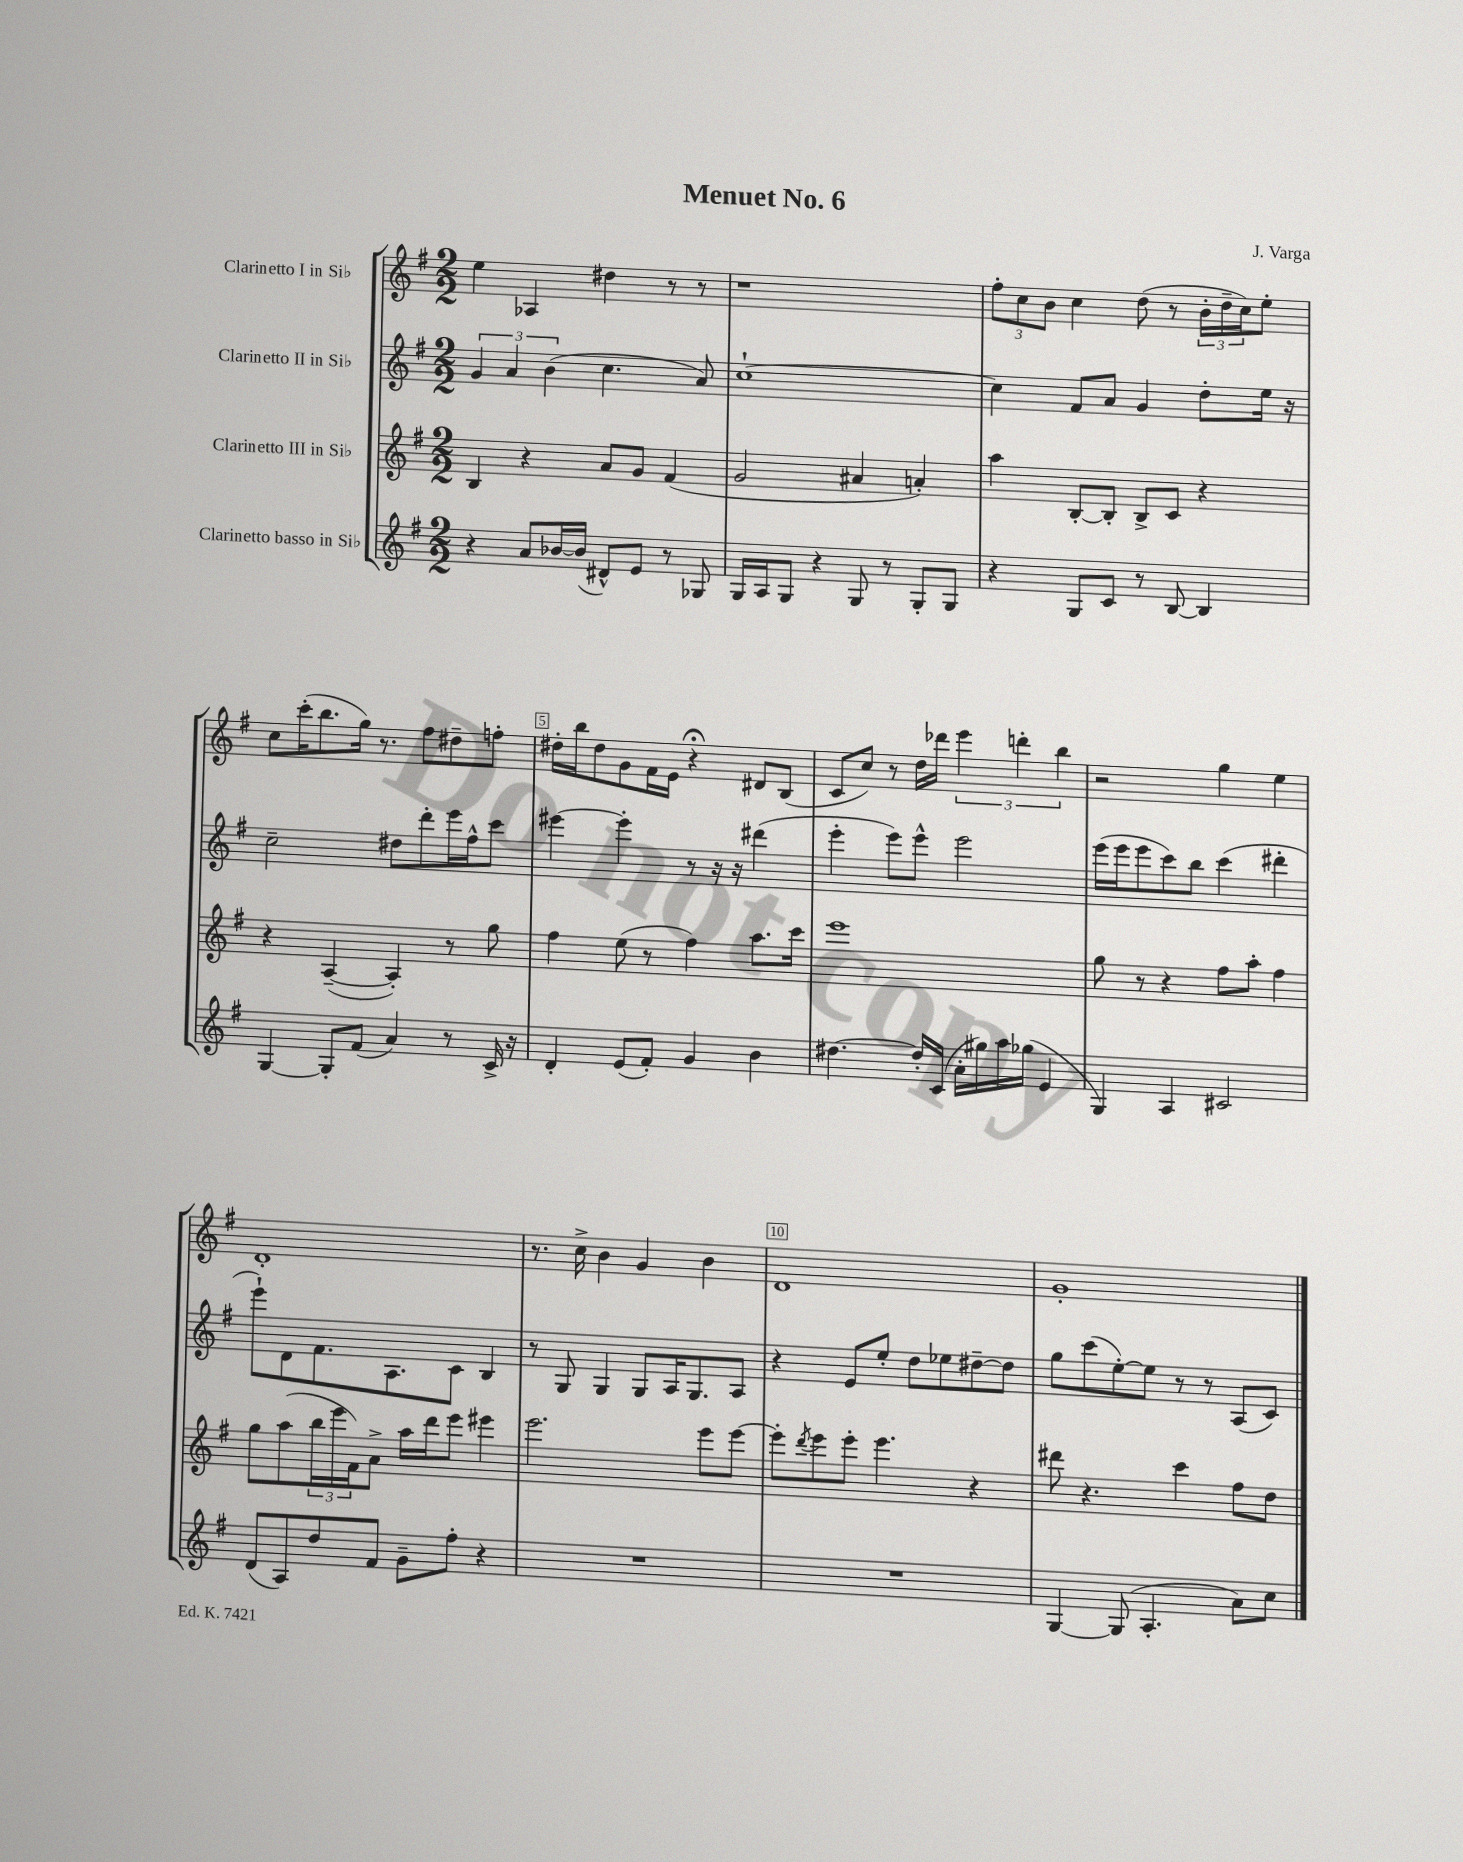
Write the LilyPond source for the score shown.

\header { title = "Menuet No. 6" composer = "J. Varga" }
<<
\new StaffGroup <<
\new Staff = "s0" \with { instrumentName = "Clarinetto I in Sib" } {
    \clef treble \key g \major \numericTimeSignature \time 2/2
    e''4 aes4 dis''4 r8 r8 |
    r1 |
    \tuplet 3/2 { fis''8-. c''8 b'8 } c''4 d''8( r8 \tuplet 3/2 { b'16-. d''16-- c''16) } e''8-. |
    c''8 c'''16-.( b''8. g''16) r8. fis''8 dis''8-- f''8-. |
    dis''16-. b''16 dis''8 g'8 fis'16 e'16 r4\fermata dis'8 b8( |
    c'8 c''8) r8 d''16 des'''16 \tuplet 3/2 { e'''4 d'''4-. b''4 } |
    r2 g''4 e''4 |
    d'1-. |
    r8. c''16-> b'4 g'4 b'4 |
    d'1 |
    g'1-. \bar "|." |
}
\new Staff = "s1" \with { instrumentName = "Clarinetto II in Sib" } {
    \clef treble \key g \major \numericTimeSignature \time 2/2
    \tuplet 3/2 { g'4 a'4 b'4( } c''4. a'8) |
    c''1~-! |
    c''4 fis'8 a'8 g'4 d''8-. e''16 r16 |
    c''2-- dis''8 d'''8-. e'''16 fis''16-^ c'''8 |
    eis'''4~ eis'''4-. r8 r16 r16 dis'''4( |
    e'''4-. e'''8) e'''8-^ e'''2 |
    e'''16( e'''16 e'''8 c'''8) b''8 c'''4( dis'''4-. |
    e'''8-!) d'8 fis'8. a8. c'8 b4 |
    r8 g8 g4 g8 a16 g8. a8 |
    r4 e'8 e''8-. d''8 ees''8 dis''8~-- dis''8 |
    g''8 c'''8( e''8~-.) e''8 r8 r8 a8( c'8) \bar "|." |
}
\new Staff = "s2" \with { instrumentName = "Clarinetto III in Sib" } {
    \clef treble \key g \major \numericTimeSignature \time 2/2
    b4 r4 a'8 g'8 fis'4( |
    g'2 ais'4 a'4-.) |
    a''4 b8~-. b8-. b8-> c'8 r4 |
    r4 a4~--( a4-.) r8 g''8 |
    fis''4 e''8( r8 fis''4) a''8. c'''16 |
    e'''1 |
    g''8 r8 r4 fis''8 a''8-. fis''4 |
    g''8 a''8( \tuplet 3/2 { b''16 e'''16 fis'16) } a'8-> a''16 d'''16 e'''8 eis'''4 |
    e'''2. e'''8 e'''8~ |
    e'''8-. \acciaccatura { d'''8 } e'''8 e'''8-. e'''4. r4 |
    dis'''8 r4. c'''4 fis''8 d''8 \bar "|." |
}
\new Staff = "s3" \with { instrumentName = "Clarinetto basso in Sib" } {
    \clef treble \key g \major \numericTimeSignature \time 2/2
    r4 a'8 bes'16~ bes'16( dis'8-^) e'8 r8 ges8 |
    g16 a16 g8 r4 g8 r8 g8-. g8 |
    r4 g8 c'8 r8 b8~ b4 |
    g4~ g8-. fis'8( a'4) r8 c'16-> r16 |
    d'4-. e'8( fis'8-.) g'4 b'4 |
    dis''4.~ dis''16-. c'16( a'16-. gis''16) a''16 ges''16( e'4 |
    g4) a4 cis'2 |
    d'8( a8) d''8 fis'8 g'8-- fis''8-. r4 |
    R1 |
    R1 |
    g4~ g8( a4.-. a'8) c''8 \bar "|." |
}
>>
>>
\layout { \context { \Score \override BarNumber.break-visibility = ##(#f #t #t) barNumberVisibility = #(every-nth-bar-number-visible 5) \override BarNumber.stencil = #(make-stencil-boxer 0.1 0.3 ly:text-interface::print) } }
